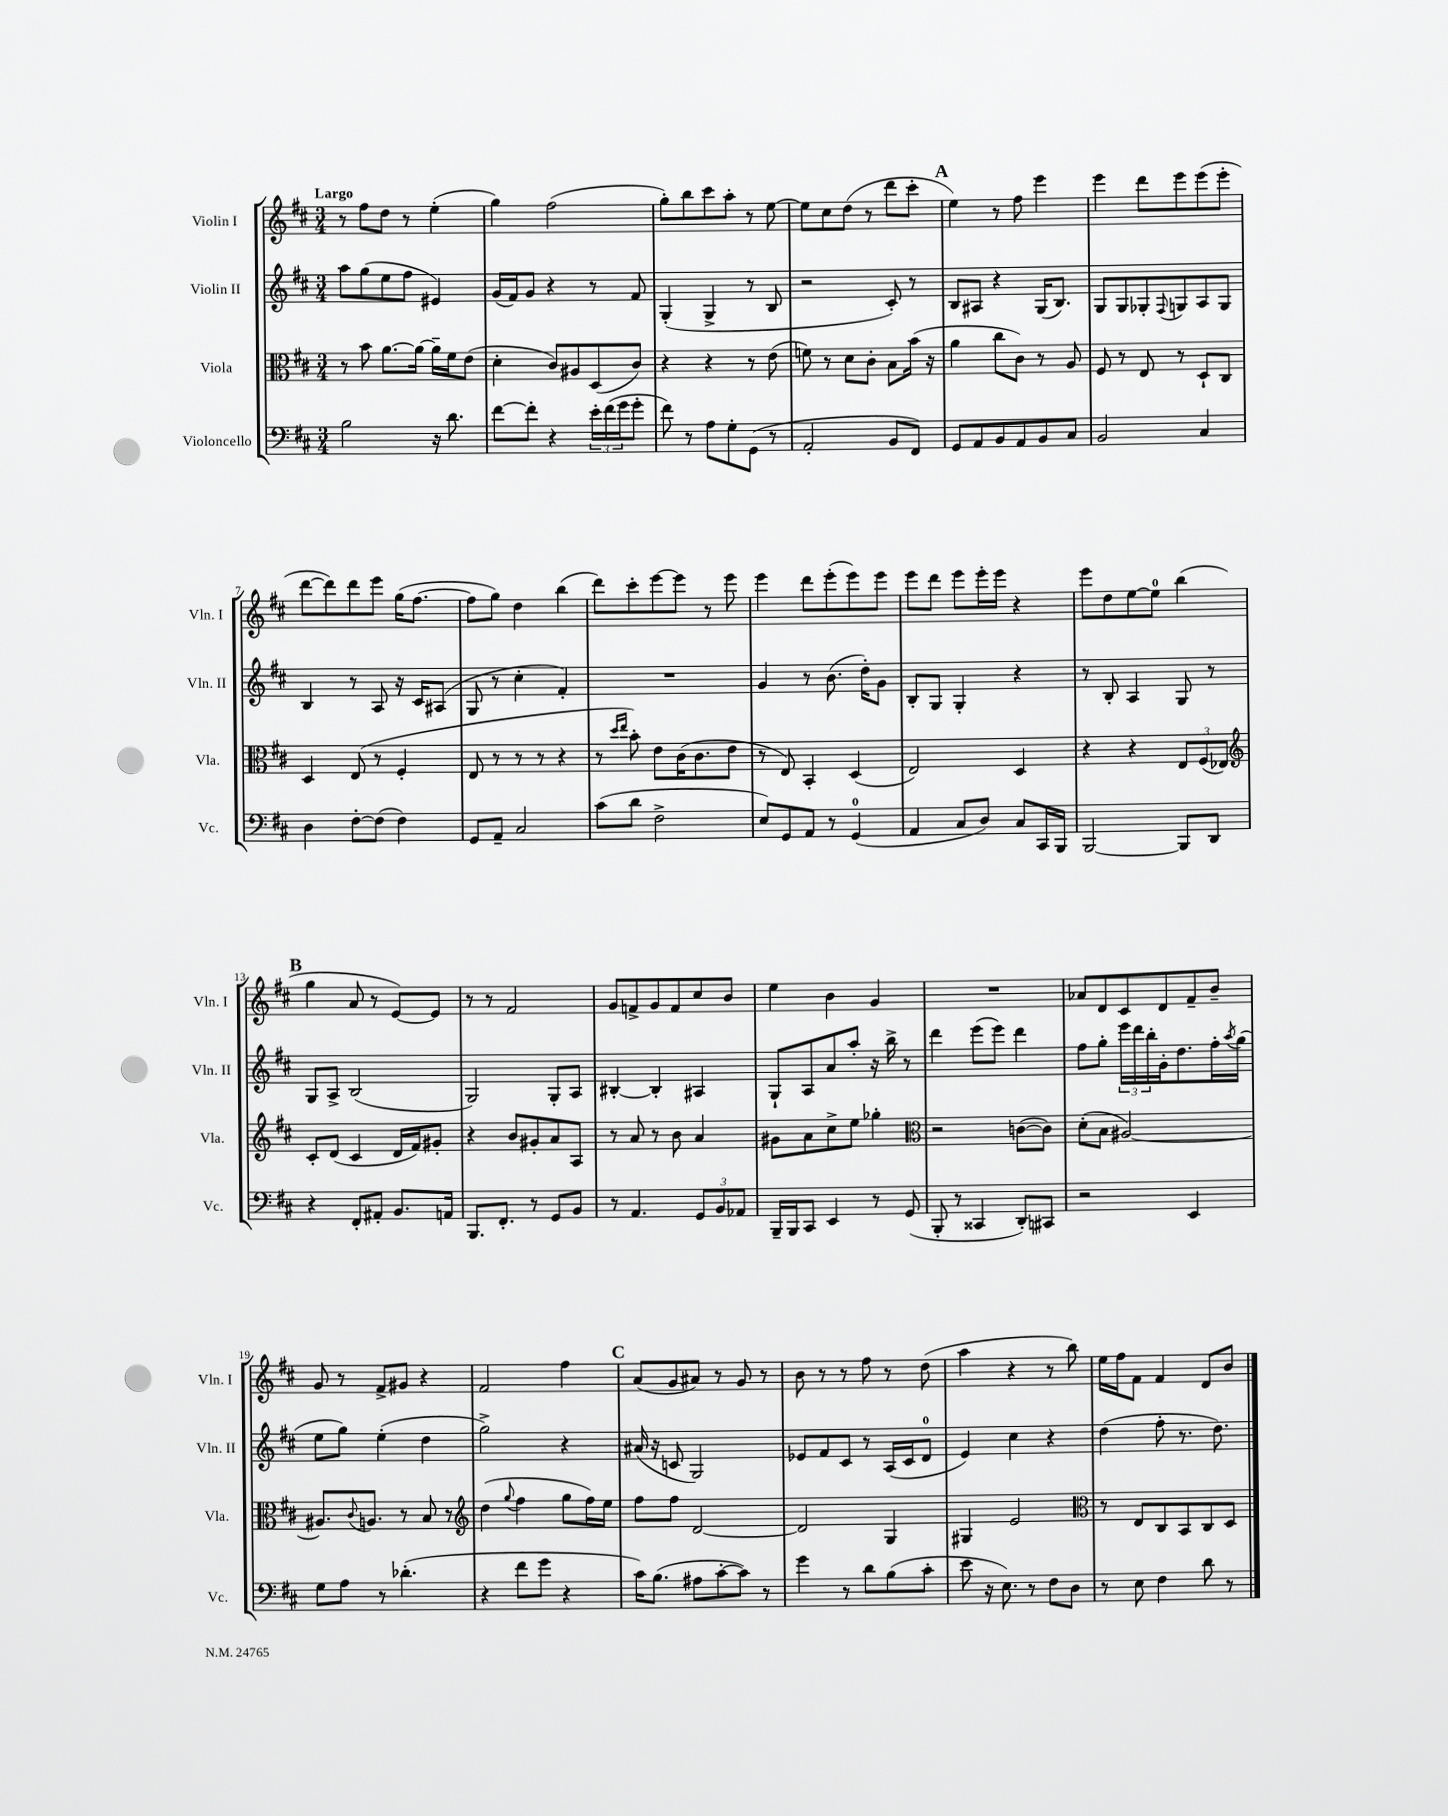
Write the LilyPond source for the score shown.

<<
\new StaffGroup <<
\new Staff = "s0" \with { instrumentName = "Violin I" shortInstrumentName = "Vln. I" } {
    \clef treble \key d \major \numericTimeSignature \time 3/4 \tempo "Largo"
    r8 fis''8 d''8 r8 e''4-.( |
    g''4) fis''2( |
    g''8-.) b''8 cis'''8 a''8-. r8 e''8~ |
    e''8 cis''8 d''8( r8 d'''8 cis'''8-. |
    \mark \markup { \bold "A" } e''4) r8 fis''8 e'''4 |
    e'''4 d'''8 e'''8 e'''8( e'''8-. |
    d'''8~ d'''8) d'''8 e'''8 g''16( fis''8.~ |
    fis''8 g''8) d''4 b''4( |
    d'''8) cis'''8-. e'''8~ e'''8 r8 e'''8 |
    e'''4 d'''8 e'''8-.( e'''8) e'''8 |
    e'''8 d'''8 e'''8 e'''16-. e'''16 r4 |
    e'''8 d''8 e''8~ e''8-0 b''4( |
    \mark \markup { \bold "B" } g''4 a'8 r8 e'8~) e'8 |
    r8 r8 fis'2 |
    g'8 f'8-> g'8 f'8 cis''8 b'8 |
    e''4 b'4 g'4 |
    R2. |
    aes'8 d'8 cis'8 d'8 fis'8-- b'8-- |
    g'8 r8 fis'8-> gis'8 r4 |
    fis'2 fis''4 |
    \mark \markup { \bold "C" } a'8( g'8 ais'8) r8 g'8 r8 |
    b'8 r8 r8 fis''8 r8 d''8( |
    a''4 r4 r8 b''8) |
    e''16 fis''16 fis'8 fis'4 d'8 b'8 \bar "|." |
}
\new Staff = "s1" \with { instrumentName = "Violin II" shortInstrumentName = "Vln. II" } {
    \clef treble \key d \major \numericTimeSignature \time 3/4
    a''8 g''8( e''8 fis''8 eis'4) |
    g'16( fis'16) g'8 r4 r8 fis'8 |
    g4-.( g4-> r8 b8 |
    r2 cis'8-.) r8 |
    \mark \markup { \bold "A" } b8 ais8 r4 g16( b8.) |
    g8 g8 ges8-. \appoggiatura { fis8 } g8 a8 g8 |
    b4 r8 a8 r16 cis'16 ais8( |
    g8 r8 cis''4-. fis'4-.) |
    R2. |
    g'4 r8 b'8.( d''16-.) g'8 |
    b8-. g8 g4-. r4 |
    r8 b8-. a4 g8 r8 |
    \mark \markup { \bold "B" } g8 a8-> b2( |
    g2) g8-. a8 |
    bis4~-. bis4-. ais4 |
    g8-! a8 a'8 a''8-. r16 b''16-> r8 |
    d'''4 e'''8( e'''8) d'''4 |
    fis''8 g''8-. \tuplet 3/2 { e'''16 d'''16 b''16-. } g'16-. d''8. fis''16-. \acciaccatura { a''8 } g''16( |
    e''8 g''8) e''4-.( d''4 |
    g''2->) r4 |
    \mark \markup { \bold "C" } ais'16( r16 c'8 g2) |
    ees'8 fis'8 cis'8 r8 a16( cis'16 d'8-0 |
    e'4) cis''4 r4 |
    d''4( fis''8-. r8. d''8.) \bar "|." |
}
\new Staff = "s2" \with { instrumentName = "Viola" shortInstrumentName = "Vla." } {
    \clef alto \key d \major \numericTimeSignature \time 3/4
    r8 b'8 a'8.~ a'16~ a'16-- fis'16 e'8( |
    d'4-. cis'8) ais8 d8( cis'8) |
    r4 r4 r8 e'8( |
    f'8) r8 d'8 cis'8-. b8 b'16( r16 |
    \mark \markup { \bold "A" } a'4 cis''8 cis'8) r8 a8 |
    fis8 r8 e8 r8 d8-! cis8 |
    d4 e8( r8 fis4-. |
    e8 r8 r8 r8 r4 |
    r8 \grace { d''16 e''16 } b'8-.) e'8 cis'16( cis'8. e'8 |
    r8 e8) b,4-. d4( |
    e2) d4 |
    r4 r4 \tuplet 3/2 { e8 fis8( ees8) } |
    \mark \markup { \bold "B" } \clef treble cis'8-. d'8( cis'4 d'16 fis'16) gis'8-. |
    r4 b'8 gis'8-. a'8 a8 |
    r8 a'8 r8 b'8 a'4 |
    gis'8 a'8 cis''8-> e''8 ges''4-. |
    \clef alto r2 c'8~( c'8) |
    d'8-.( b8 ais2~) |
    ais8. \appoggiatura { cis'8 } a8. r8 b8 r8 |
    \clef treble d''4( \appoggiatura { g''8 } fis''4 g''8 fis''16) e''16 |
    \mark \markup { \bold "C" } fis''8 fis''8 d'2~ |
    d'2 g4 |
    gis4 e'2 |
    \clef alto r8 e8 cis8 b,8 cis8 d8 \bar "|." |
}
\new Staff = "s3" \with { instrumentName = "Violoncello" shortInstrumentName = "Vc." } {
    \clef bass \key d \major \numericTimeSignature \time 3/4
    b2 r16 d'8. |
    fis'8~ fis'8-. r4 \tuplet 3/2 { e'16-. fis'16( g'16 } g'8-. |
    fis'8) r8 a8 g8-. g,8( r8 |
    a,2-. b,8 fis,8) |
    \mark \markup { \bold "A" } g,8 a,8 b,8 a,8 b,8 cis8 |
    b,2 cis4 |
    d4 fis8~-. fis8( fis4) |
    g,8 a,8-- cis2 |
    cis'8( d'8 fis2-> |
    e8) g,8 a,8 r8 g,4-0( |
    a,4 cis8 d8) cis8 cis,16 b,,16 |
    b,,2~ b,,8 d,8 |
    \mark \markup { \bold "B" } r4 fis,8-. ais,8-. b,8. a,16 |
    b,,8. fis,8.-. r8 g,8 b,8 |
    r8 a,4. \tuplet 3/2 { g,8 b,8 aes,8 } |
    b,,16-- b,,16 cis,8 e,4 r8 g,8( |
    b,,8-. r8 cisis,4 d,8-.) cis,8 |
    r2 e,4 |
    g8 a8 r8 des'4.-.( |
    r4 fis'8 g'8 r4 |
    \mark \markup { \bold "C" } cis'16) b8.( ais8 cis'8~-. cis'8) r8 |
    g'4 r8 d'8 b8( cis'8-. |
    e'8 r16 e8.) r8 fis8 d8 |
    r8 e8 fis4 d'8 r8 \bar "|." |
}
>>
>>
